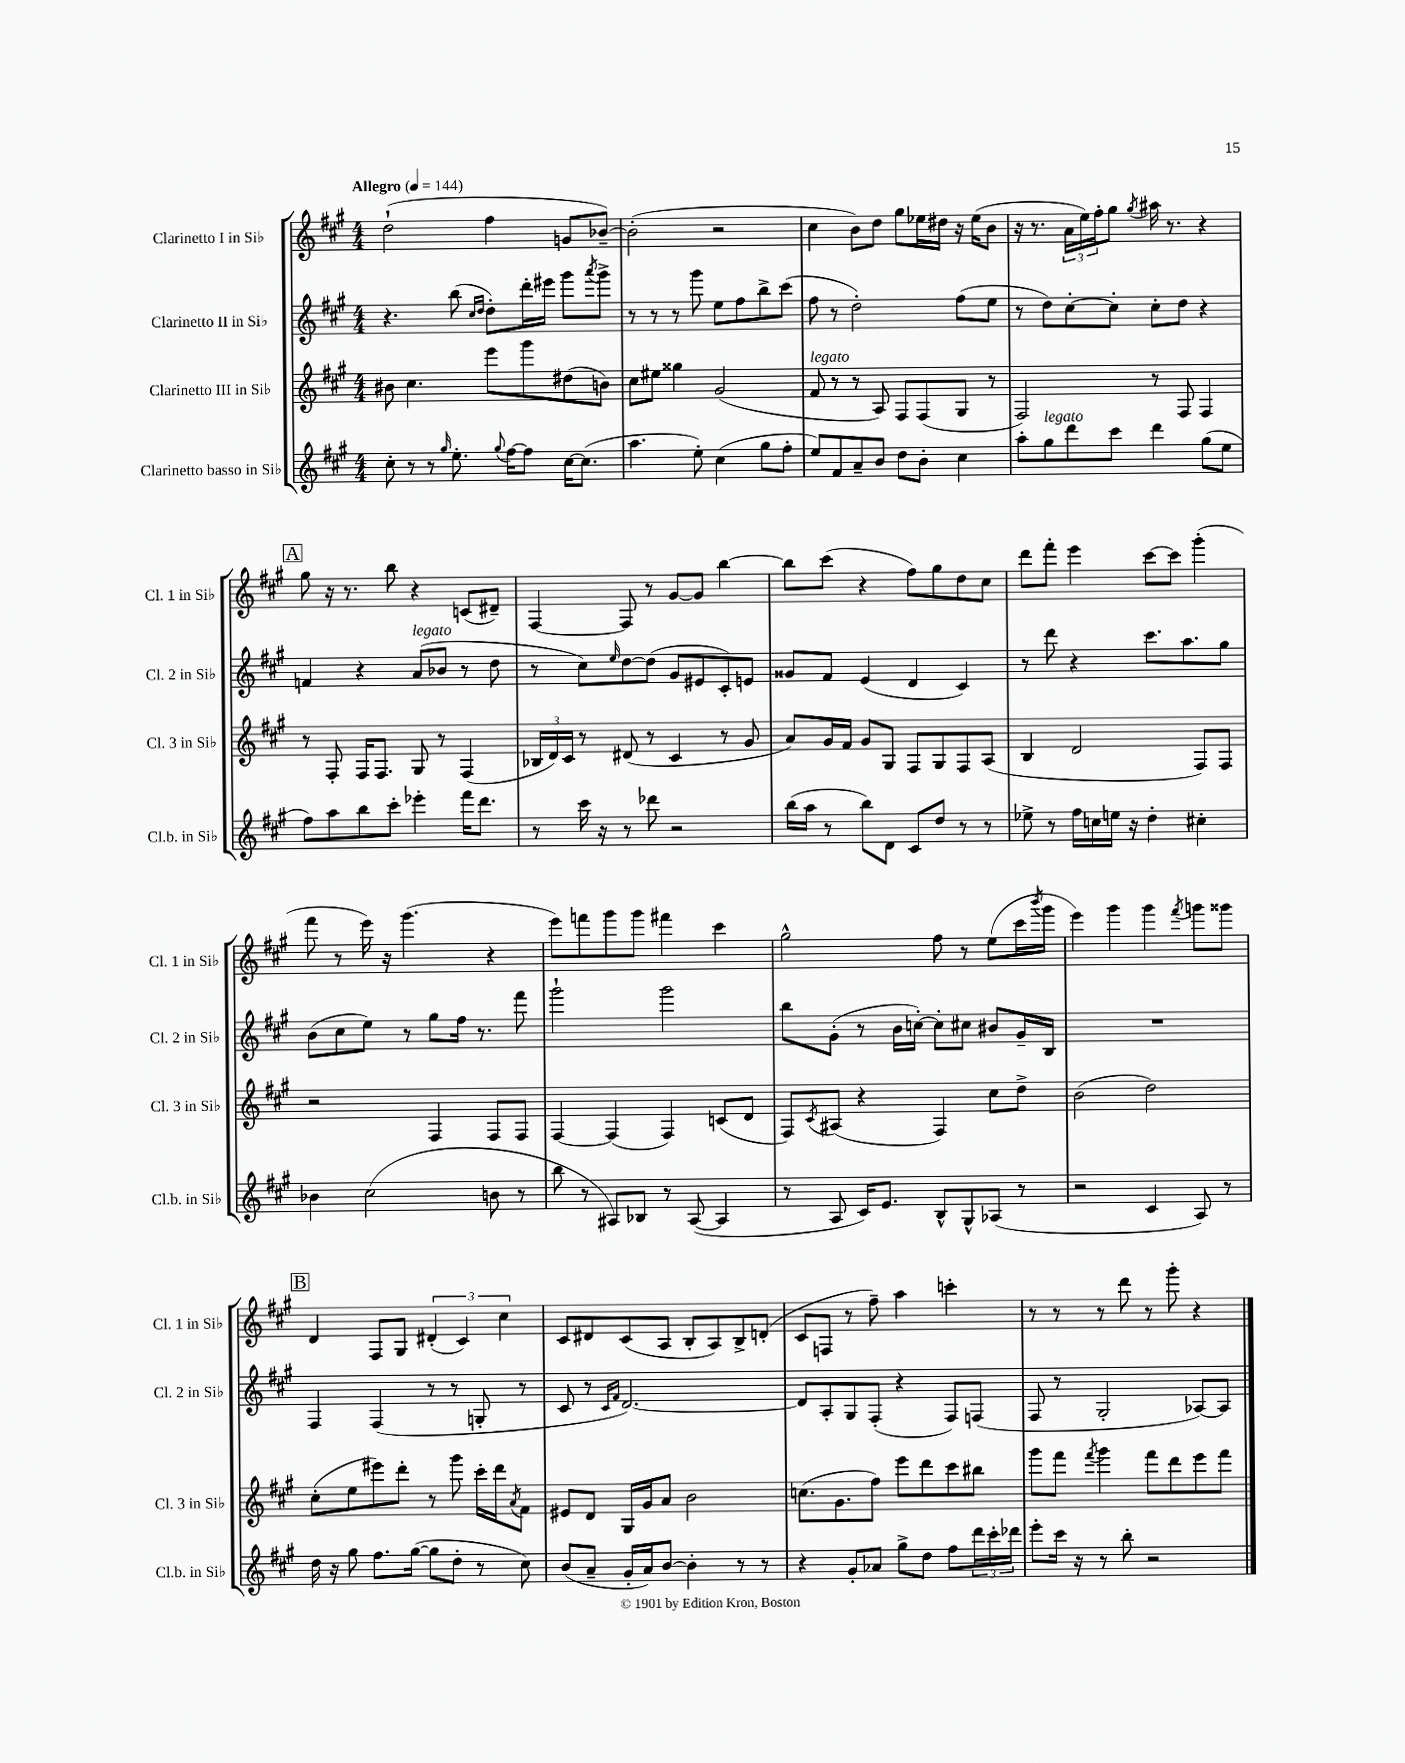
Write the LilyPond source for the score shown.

<<
\new StaffGroup <<
\new Staff = "s0" \with { instrumentName = "Clarinetto I in Sib" shortInstrumentName = "Cl. 1 in Sib" } {
    \clef treble \key a \major \numericTimeSignature \time 4/4 \tempo "Allegro" 4 = 144
    d''2-!( fis''4 g'8 bes'8~--) |
    bes'2-.( r2 |
    cis''4 b'8) d''8 gis''8 ees''16 dis''16 r16 ees''16( b'8 |
    r16 r8. \tuplet 3/2 { a'16 e''16) fis''16-. } gis''8 \acciaccatura { gis''8 } ais''16 r8. r4 |
    \mark \markup { \box "A" } gis''8 r16 r8. b''8 r4 c'8( dis'8--) |
    fis4~ fis8 r8 gis'8~ gis'8 b''4~ |
    b''8 cis'''8( r4 fis''8) gis''8 d''8 cis''8 |
    d'''8 fis'''8-. e'''4 cis'''8~ cis'''8 gis'''4-.( |
    fis'''8 r8 e'''16) r16 gis'''4.( r4 |
    e'''8) f'''8 gis'''8 gis'''8 fis'''4 cis'''4 |
    gis''2-^ fis''8 r8 e''8( cis'''16 \acciaccatura { b'''8 } gis'''16 |
    e'''4) gis'''4 gis'''4 \acciaccatura { fis'''8 } g'''8 gisis'''8 |
    \mark \markup { \box "B" } d'4 fis8 gis8 \tuplet 3/2 { dis'4-.( cis'4) cis''4 } |
    cis'8 dis'8 cis'8( a8 b8-. a8) b8-> d'8-.( |
    cis'8 f8 r8 fis''8--) a''4 c'''4-. |
    r8 r8 r8 d'''8 r8 gis'''8-. r4 \bar "|." |
}
\new Staff = "s1" \with { instrumentName = "Clarinetto II in Sib" shortInstrumentName = "Cl. 2 in Sib" } {
    \clef treble \key a \major \numericTimeSignature \time 4/4
    r4. b''8( \grace { cis''16 d''16 } d''8-.) d'''16-. eis'''16 gis'''8 \acciaccatura { a'''8 } gis'''8-> |
    r8 r8 r8 gis'''8 e''8 fis''8 b''8-> cis'''8( |
    fis''8 r8 d''2-.) fis''8( e''8 |
    r8 d''8) cis''8~-. cis''8-. cis''8-. d''8 r4 |
    \mark \markup { \box "A" } f'4 r4 a'8^\markup { \italic "legato" }( bes'8 r8 d''8 |
    r8 cis''8) \grace { e''16 } d''8~ d''8( gis'8 eis'8 cis'8-.) e'8 |
    gisis'8 fis'8 e'4( d'4 cis'4) |
    r8 d'''8 r4 cis'''8. a''8. gis''8 |
    b'8( cis''8 e''8) r8 gis''8 fis''16 r8. fis'''8 |
    gis'''2-! gis'''2 |
    b''8 gis'8-.( r8 b'16 c''16~-.) c''8-. cis''8 bis'8 gis'16-- b16 |
    R1 |
    \mark \markup { \box "B" } fis4 fis4( r8 r8 g8-. r8 |
    cis'8 r8 \grace { cis'16 fis'16 } d'2.~) |
    d'8 a8-. gis8 fis8-.( r4 fis8) f8( |
    fis8 r8 gis2-. aes8~) aes8 \bar "|." |
}
\new Staff = "s2" \with { instrumentName = "Clarinetto III in Sib" shortInstrumentName = "Cl. 3 in Sib" } {
    \clef treble \key a \major \numericTimeSignature \time 4/4
    bis'8 cis''4. e'''8 gis'''8 dis''8( b'8) |
    cis''8 eis''8 gisis''4 gis'2( |
    fis'8^\markup { \italic "legato" } r8 r8 a8) fis8 fis8( gis8 r8 |
    fis2) r8 fis8 fis4 |
    \mark \markup { \box "A" } r8 fis8-. fis16 fis8. gis8 r8 fis4( |
    \tuplet 3/2 { bes16 d'16) cis'16 } r8 dis'8( r8 cis'4 r8 gis'8 |
    a'8) gis'16 fis'16 gis'8 gis8 fis8 gis8 fis8 a8( |
    b4 d'2 fis8) fis8 |
    r2 fis4 fis8 fis8 |
    fis4~ fis4( fis4) c'8( d'8 |
    fis8) \acciaccatura { cis'8 } ais8( r4 fis4) cis''8 d''8-> |
    b'2( d''2) |
    \mark \markup { \box "B" } cis''8-.( e''8 eis'''8) d'''8-. r8 gis'''8 cis'''16-. d'''16 \acciaccatura { a'8 } fis'8 |
    eis'8 d'8 gis16 gis'16 a'8 b'2 |
    c''8.( gis'8. fis''8) e'''8 d'''8 cis'''8 bis''8 |
    gis'''8 fis'''8 \acciaccatura { fis'''8 } gis'''4 fis'''8 d'''8 e'''8 fis'''8 \bar "|." |
}
\new Staff = "s3" \with { instrumentName = "Clarinetto basso in Sib" shortInstrumentName = "Cl.b. in Sib" } {
    \clef treble \key a \major \numericTimeSignature \time 4/4
    cis''8-. r8 r8 \grace { gis''16 } e''8.-. \appoggiatura { gis''8 } fis''16~ fis''8 cis''16~ cis''8.( |
    a''4. e''8-.) cis''4( gis''8 fis''8-. |
    e''8) fis'8 a'8-- b'8 d''8 b'8-. cis''4 |
    a''8-. gis''8^\markup { \italic "legato" } d'''8 cis'''8 d'''4 gis''8( e''8 |
    \mark \markup { \box "A" } fis''8) a''8 b''8 cis'''8-. ees'''4-. fis'''16 d'''8. |
    r8 cis'''16 r16 r8 des'''8 r2 |
    b''16( a''16 r8 b''8) d'8 cis'8 d''8 r8 r8 |
    ees''8-> r8 fis''16 c''16 e''16 r16 d''4-. cis''4-. |
    bes'4 cis''2( b'8 r8 |
    b''8 r8 ais8) bes8 r8 ais8~( ais4 |
    r8 a8 cis'16) e'8. b8-^ gis8-^ aes8( r8 |
    r2 cis'4 a8) r8 |
    \mark \markup { \box "B" } d''16 r16 gis''8 fis''8. gis''16~( gis''8 d''8-. r8 cis''8) |
    b'8( a'8-- gis'16-. a'16) b'8~ b'4-. r8 r8 |
    r4 gis'8-. aes'8 gis''8-> d''8 fis''8 \tuplet 3/2 { d'''16 cis'''16-. des'''16 } |
    e'''8-. cis'''16 r16 r8 b''8-. r2 \bar "|." |
}
>>
>>
\layout { \context { \Score \remove "Bar_number_engraver" } }
